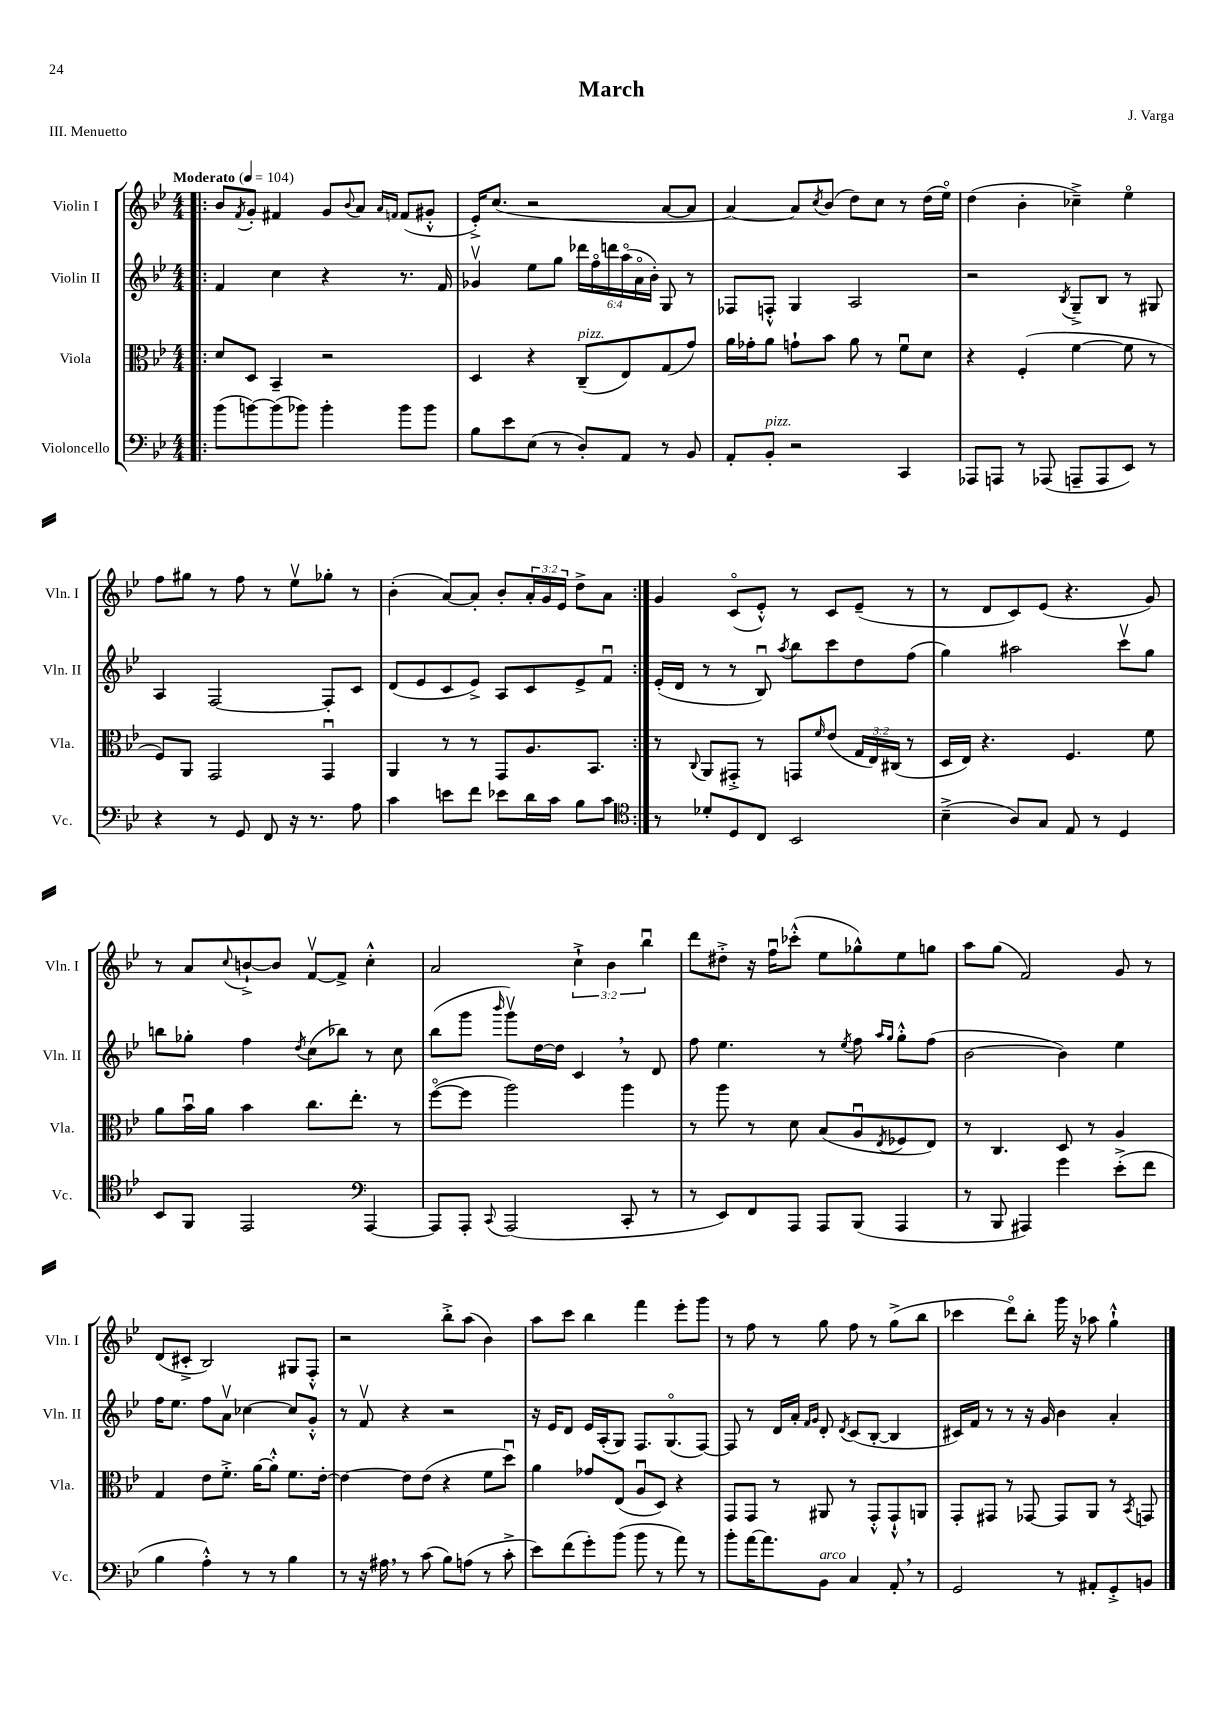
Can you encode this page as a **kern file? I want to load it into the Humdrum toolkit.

**kern	**kern	**kern	**kern
*part4	*part3	*part2	*part1
*staff4	*staff3	*staff2	*staff1
*I"Violoncello	*I"Viola	*I"Violin II	*I"Violin I
*I'Vc.	*I'Vla.	*I'Vln. II	*I'Vln. I
*clefF4	*clefC3	*clefG2	*clefG2
*k[b-e-]	*k[b-e-]	*k[b-e-]	*k[b-e-]
*M4/4	*M4/4	*M4/4	*M4/4
*MM104	*MM104	*MM104	*MM104
=1!|:	=1!|:	=1!|:	=1!|:
!	!	!	!LO:TX:a:B:t=Moderato
(8b-\L	8d/L	4f/	8b-/L
.	.	.	8qf/
[8bn\)	8D/J	.	8g'/J
(8b\]	4BB-~/	4cc\	4f#X/
8b-X\J)	.	.	.
4b-'\	2r	4r	8g/L
.	.	.	8qqb-/
.	.	.	8a/J
.	.	.	16qqa/LL
.	.	.	16qqfn/JJ
8b-\L	.	8.r	(8f/L
8b-\J	.	.	8g#X'^^/J
.	.	16f/	.
=2	=2	=2	=2
8B-\L	4D/	4g-Xv/	16e-'^/KL)
.	.	.	(8.cc/J
8e-\	.	.	.
(8E-\J	4r	8ee-\L	2r
8r	.	8gg\J	.
!	!LO:TX:a:i:t=pizz.	!	!
8D'/L)	(8C~/L	24ddd-X\LL	.
.	.	24ff\	.
.	.	24dddn\	.
8AA/J	8E-/)	(24aa\	.
.	.	24a\	.
.	.	24b-'\JJ)	.
8r	(8G/	8G/	[8a/L
8BB-/	8g/J)	8r	8a/J]
=3	=3	=3	=3
8AA'/L	16a\LL	8F-X/L	[4a/)
.	16g-X'\J	.	.
!LO:TX:a:i:t=pizz.	!	!	!
8BB-'/J	8a\J	8Fn'^^/J	.
2r	8gn`\L	4G/	8a/L]
.	.	.	8qcc/
.	8b-\J	.	(8b-/J
.	8a\	2A/	8dd\L)
.	8r	.	8cc\J
4CC/	8fu\L	.	8r
.	8d\J	.	(16dd\LL
.	.	.	16ee-\JJ)
=4	=4	=4	=4
8AAA-X/L	4r	2r	(4dd\
8AAAn/J	.	.	.
8r	(4F'/	.	4b-'\
(8AAA-X/	.	.	.
.	.	8qB-/	.
8AAAn~/L	[4f\	8G~^/L	4cc-X~^\)
8AAA/	.	8B-/J	.
8EE-/J)	8f\]	8r	4ee-\
8r	8r	8G#X/	.
!!LO:LB:g=z
=5	=5	=5	=5
4r	8F/L)	4A/	8ff\L
.	8AA/J	.	8gg#X\J
8r	2GG/	[2F/	8r
8GG/	.	.	8ff\
8FF/	.	.	8r
16r	.	.	8ee-v\L
8.r	.	.	.
.	4GGu/	8F'/L]	8gg-X'\J
8A\	.	8c/J	8r
=6	=6	=6	=6
4c\	4AA/	(8d/L	(4b-'\
.	.	8e-/	.
8en\L	8r	8c/	[8a/L)
8f\J	8r	8e-^/J)	8a'/J]
8e-X\L	8GG/L	8A/L	8b-'/L
16d\L	8.A/	8c/	24a'/L
.	.	.	24g/
16c\JJ	.	.	.
.	.	.	24e-/JJ
8B-\L	.	8e-^/	8dd^\L
.	8.BB-/J	.	.
8c\J	.	8fu/J	8a\J
=7:|!	=7:|!	=7:|!	=7:|!
*clefC4	*	*	*
8r	8r	(16e-'/LL	4g/
.	.	16d/JJ	.
.	8qqC/	.	.
8d-X'/L	8AA/L	8r	.
8D/	8GG#X'^/J	8r	(8c/L
8C/J	8r	8B-u/)	8e-'^^/J)
.	.	8qaa/	.
2BB-/	8GGn/L	8bb-\L	8r
.	16qqf/	.	.
.	(8e-/J	8ccc\	8c/L
.	24G/LL	8dd\	(8e-~/J
.	24E-/)	.	.
.	(24C#X/JJ	.	.
.	8r	(8ff\J	8r
=8	=8	=8	=8
(4B-~^\	16D/LL	4gg\)	8r
.	16E-/JJ)	.	.
.	4.r	.	8d/L
8A/L)	.	2aa#X\	8c/)
8G/J	.	.	(8e-/J
8E-/	4.F/	.	4.r
8r	.	.	.
4D/	.	8cccv\L	.
.	8f\	8gg\J	8g/)
!!LO:LB:g=z
=9	=9	=9	=9
8BB-/L	8a\L	8bbn\L	8r
8FF/J	16b-u\L	8gg-X'\J	8a/L
.	16a\JJ	.	.
.	.	.	8qqcc/
2EE-/	4b-\	4ff\	[8bn`^/
.	.	.	8b/J]
.	.	8qdd/	.
.	8.cc\L	(8cc\L	[8fv/L
.	.	8bb-X\J)	8f^/J]
.	8.ee-'\J	.	.
*clefF4	*	*	*
[4AAA/	.	8r	4cc'^^\
.	8r	8cc\	.
=10	=10	=10	=10
8AAA/L]	([8ff\L	(8bb-\L	2a/
8AAA'/J	8ff\J]	8ggg\J	.
8qqCC/	.	16qqbbb-/	.
(2AAA/	2aa\)	8gggv\L)	.
.	.	[16dd\L	.
.	.	16dd\JJ]	.
.	.	4c,/	6cc`^\
.	.	.	6b-\
8CC'/	4aa\	8r	.
.	.	.	6bb-u\
8r	.	8d/	.
=11	=11	=11	=11
8r	8r	8ff\	8ddd\L
8EE-/L)	8aa\	4.ee-\	8dd#X'^\J
8FF/	8r	.	16r
.	.	.	16ffu\KL
8AAA/J	8d\	.	(8ccc-X'^^\J
8AAA/L	(8B-/L	8r	8ee-\L
.	.	8qee-/	.
(8BBB-/J	8Au/	8ff\	8gg-X^^\)
.	.	16qqaa/LL	.
.	8qE-/	16qqgg/JJ	.
4AAA/	8F-X/	8gg'^^\L	8ee-\
.	8E-/J)	(8ff\J	8ggn\J
=12	=12	=12	=12
8r	8r	[2b-\	8aa\L
8BBB-/	4.C/	.	(8gg\J
4AAA#X/)	.	.	2f/)
4g\	8D/	4b-\])	.
.	8r	.	.
(8e-'^\L	4A/	4ee-\	8g/
8f\J	.	.	8r
!!LO:LB:g=z
=13	=13	=13	=13
4B-\	4G/	16ff\KL	(8d/L
.	.	8.ee-\J	.
.	.	.	8c#X'^/J
4A'^^\)	8e-\L	8ff\L	2B-/)
.	8.f'^\J	8av\J	.
8r	.	[4cc-X\	.
.	[16a\KL	.	.
8r	8a'^^\J]	.	.
4B-\	8.f\L	8cc-/L]	8G#X/L
.	.	8g'^^/J	8F'^^/J
.	[16e-'\Jk	.	.
=14	=14	=14	=14
8r	4e-\_	8r	2r
16r	.	8fv/	.
16A#X,\	.	.	.
8r	8e-\L]	4r	.
(8c\	(8e-\J	.	.
8B-\L)	4r	2r	8bb-'^\L
(8An\J	.	.	(8aa\J
8r	8f\L	.	4b-\)
8c'^\	8ddu\J)	.	.
=15	=15	=15	=15
8e-\L)	4a\	16r	8aa\L
.	.	16e-/KL	.
(8f\	.	8d/J	8ccc\J
8g'\)	8g-X/L	16e-/LL	4bb-\
.	.	(16A'/J	.
(8b-\J	(8E-/J	8G/J)	.
8b-\	8Au/L	8.F/L	4fff\
8r	8D/J)	.	.
.	.	(8.G/	.
8a\)	4r	.	8eee-'\L
8r	.	[8F/J)	8ggg\J
=16	=16	=16	=16
8b-'\L	8GG/L	8F/]	8r
[16a\K	8GG/J	8r	8ff\
8.a\]	.	.	.
.	8r	16d/LL	8r
.	.	16a'/JJ	.
.	.	16qqf/LL	.
.	.	16qqg/JJ	.
!LO:TX:a:i:t=arco	!	!	!
8BB-\J	8AA#X/	8d'/	8gg\
.	.	8qd/	.
4C/	8r	(8c/L	8ff\
.	8GG'^^/L	[8B-'/J	8r
8AA',/	8GG`^^/	4B-/]	(8gg^\L
8r	8AAn/J	.	8bb-\J
=17	=17	=17	=17
2GG/	8GG'/L	16c#X/LL)	4ccc-X\
.	.	16f/JJ	.
.	8GG#X/J	8r	.
.	8r	8r	8ddd\L)
.	[8GG-X/	16r	8bb-'\J
.	.	16g/	.
8r	8GG-/L]	4b-\	16ggg\
.	.	.	16r
8AA#X'/L	8AA/J	.	8aa-X\
8GG'^/	8r	4a'/	4gg`^^\
.	8qBB-/	.	.
8BBn/J	8GGn/	.	.
==	==	==	==
*-	*-	*-	*-
